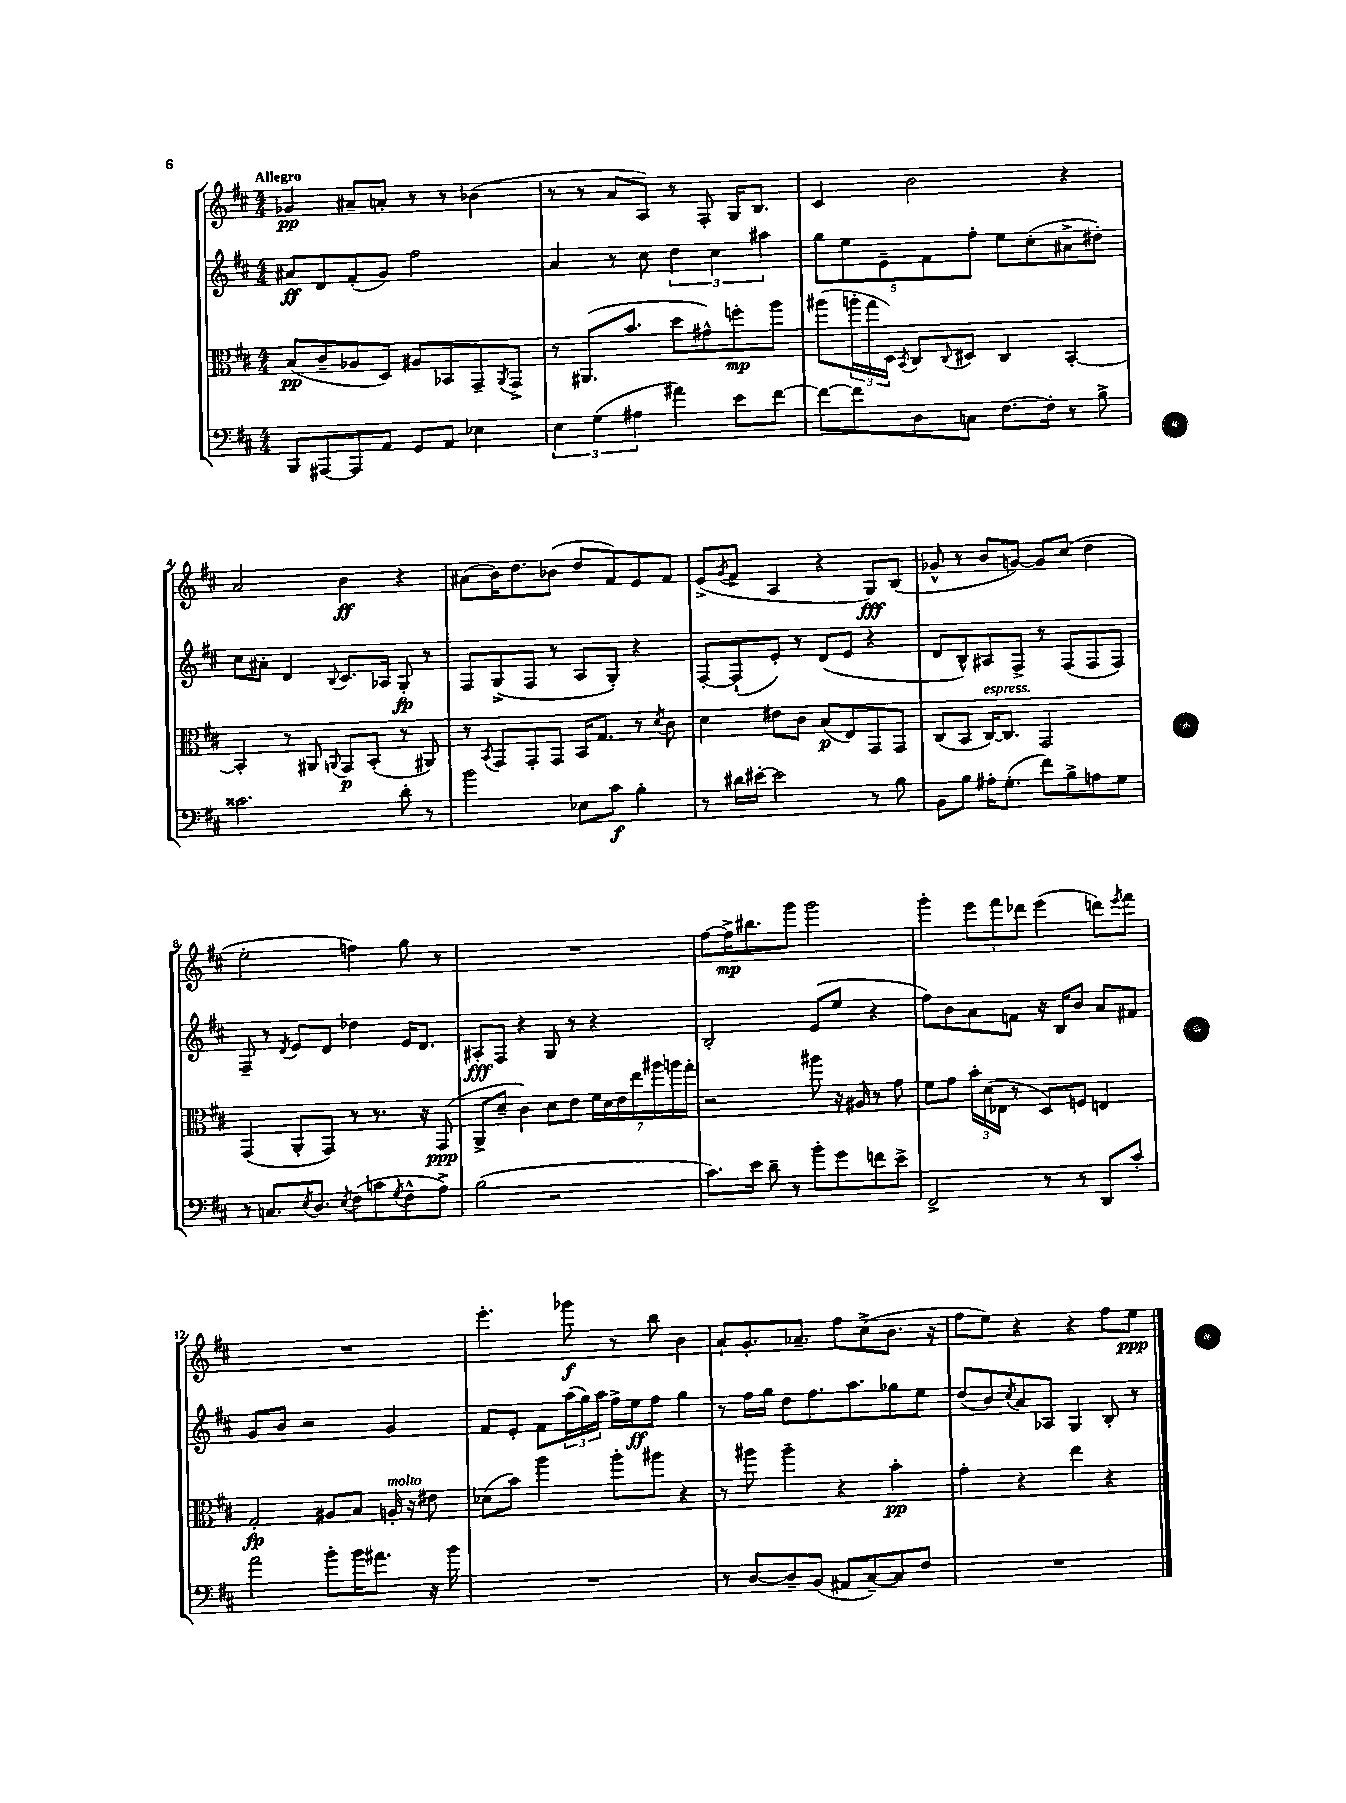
<<
\new StaffGroup <<
\new Staff = "s0" {
    \clef treble \key d \major \numericTimeSignature \time 4/4 \tempo "Allegro"
    ges'4\pp ais'8-- a'8-. r8 r8 bes'4( |
    r8 r8 a'8 a8) r8 fis8-. g16 b8. |
    cis'4 b'2 r4 |
    a'2 b'4\ff r4 |
    ais'8( b'16) d''8. bes'8( d''8 fis'8) e'8 fis'8 |
    e'8->( \acciaccatura { g'8 } fis'8-> a4 r4 g8\fff) b8( |
    ges'8-^ r8 b'8 g'8~) g'8 cis''8( d''4 |
    e''2-. f''4) g''8 r8 |
    R1 |
    fis''8~ fis''16->\mp bis''8. g'''8 g'''2 |
    g'''4-. \tuplet 3/2 { e'''8 fis'''8 des'''8 } e'''4( d'''8) \acciaccatura { e'''8 } fis'''8 |
    R1 |
    e'''4.-. ges'''8\f r8 b''8 b'4 |
    a'8-! g'8.-. aes'8.-- fis''8 cis''8->( b'8. r16 |
    fis''8 e''8) r4 r4 fis''8 e''8\ppp \bar "|." |
}
\new Staff = "s1" {
    \clef treble \key d \major \numericTimeSignature \time 4/4
    ais'8\ff d'8 fis'8-.( g'8) fis''2 |
    a'4 r8 cis''8 \tuplet 3/2 { d''4 cis''4 ais''4 } |
    \tuplet 5/4 { g''8 e''8 e'8-- fis'8 fis''8-. } e''8 cis''8-.( ais'8-> dis''8-.) |
    cis''8 ais'8-. d'4 \appoggiatura { b8 } cis'8. aes16 g8-.\fp r8 |
    fis8 g8->( fis8 r8 a8 g8-.) r4 |
    fis8~-. fis8-!( e'8-.) r8 d'8( e'8 r4 |
    d'8 b8-^) ais8 fis8-> r8 fis8( fis8 fis8) |
    fis8-- r8 \acciaccatura { d'8 } e'8 d'8 des''4 e'16 d'8. |
    ais8-.\fff fis8 r4 g8 r8 r4 |
    b2-. e'8( e''8 r4 |
    fis''8) b'8 a'8 f'8 r16 b16 b'8 a'8 fis'8 |
    g'8 b'8 r2 g'4 |
    fis'8 e'8-. fis'8 \tuplet 3/2 { a''16( g''16) a''16 } fis''16-> e''16\ff fis''8 g''4 |
    r8 fis''16 g''16 d''8 fis''8. a''8. ges''8 e''8 |
    d''8( b'8) \acciaccatura { cis''8 } a'8 aes8 g4 b8-. r8 \bar "|." |
}
\new Staff = "s2" {
    \clef alto \key d \major \numericTimeSignature \time 4/4
    b8\pp( cis'8-- aes8 d8) ais8 bes,8 g,8-- \acciaccatura { a,8 } g,8-> |
    r8 ais,8.( b'8. d''8 gis'8-^) f''8-.\mp a''8 |
    ais''8( \tuplet 3/2 { a''16-. g''16 d16) } \acciaccatura { b,8 } cis8 \appoggiatura { cis8 } dis8 cis4 b,4~-. |
    b,4-. r8 ais,8 \appoggiatura { a,8 } g,8\p b,8-.( r8 ais,8) |
    r8 \acciaccatura { b,8 } g,8 g,8-. g,8 b,16 g8. r8 \acciaccatura { d'8 } cis'8 |
    d'4 eis'8 cis'8 b8\p( e8) g,8 g,8 |
    cis8( b,8 cis16~^\markup { \italic "espress." }) cis8. g,2 |
    g,4( a,8-. g,8) r8 r8. r16 g,8\ppp( |
    a,8-> d'8-- cis'4) d'8 e'8 \tuplet 7/4 { fis'16 d'16 e'16 e''16 ais''16 a''16 g''16-. } |
    r2 ais''8 r16 ais16 r8 g'8 |
    fis'8 g'8 \tuplet 3/2 { b'16-. d'16( ees16 } r8 d8) f8 e4 |
    g2-.\fp ais8 b8 a16-.^\markup { \italic "molto" } r16 eis'8 |
    des'8( b'8) a''4 a''8-. ais''8 r4 |
    r8 ais''8 ais''4-- r4 b'4-.\pp |
    g'4-. r4 e''4 r4 \bar "|." |
}
\new Staff = "s3" {
    \clef bass \key d \major \numericTimeSignature \time 4/4
    b,,8 ais,,8~ ais,,8 a,8 g,8 a,8 ees4 |
    \tuplet 3/2 { e4 g4( ais4 } ais'4) e'8 fis'8~ |
    fis'8~ fis'8 d8 c8 fis8.~ fis16-. r8 b8-> |
    cisis'2. d'8-. r8 |
    b'2 ees8 cis'8\f b4-. |
    r8 dis'16 eis'16~-. eis'2 r8 b8 |
    b,8 b8 ais16-. g8.-.( fis'8) b8-> a8 g8 |
    r8 c8. \acciaccatura { e8 } d8. \acciaccatura { e8 } fis8( c'8 \acciaccatura { g8 } fis8-^ a8->) |
    b2( r2 |
    cis'8.) e'16 d'8-- r8 b'8-. g'8 f'8 e'8-> |
    fis,2-> r8 r8 d,8 cis'8-. |
    a'2 b'8-. b'16 ais'8. r16 b'16 |
    R1 |
    r8 d8~ d8-- b,8( ais,8 cis8~--) cis8 fis8 |
    R1 \bar "|." |
}
>>
>>
